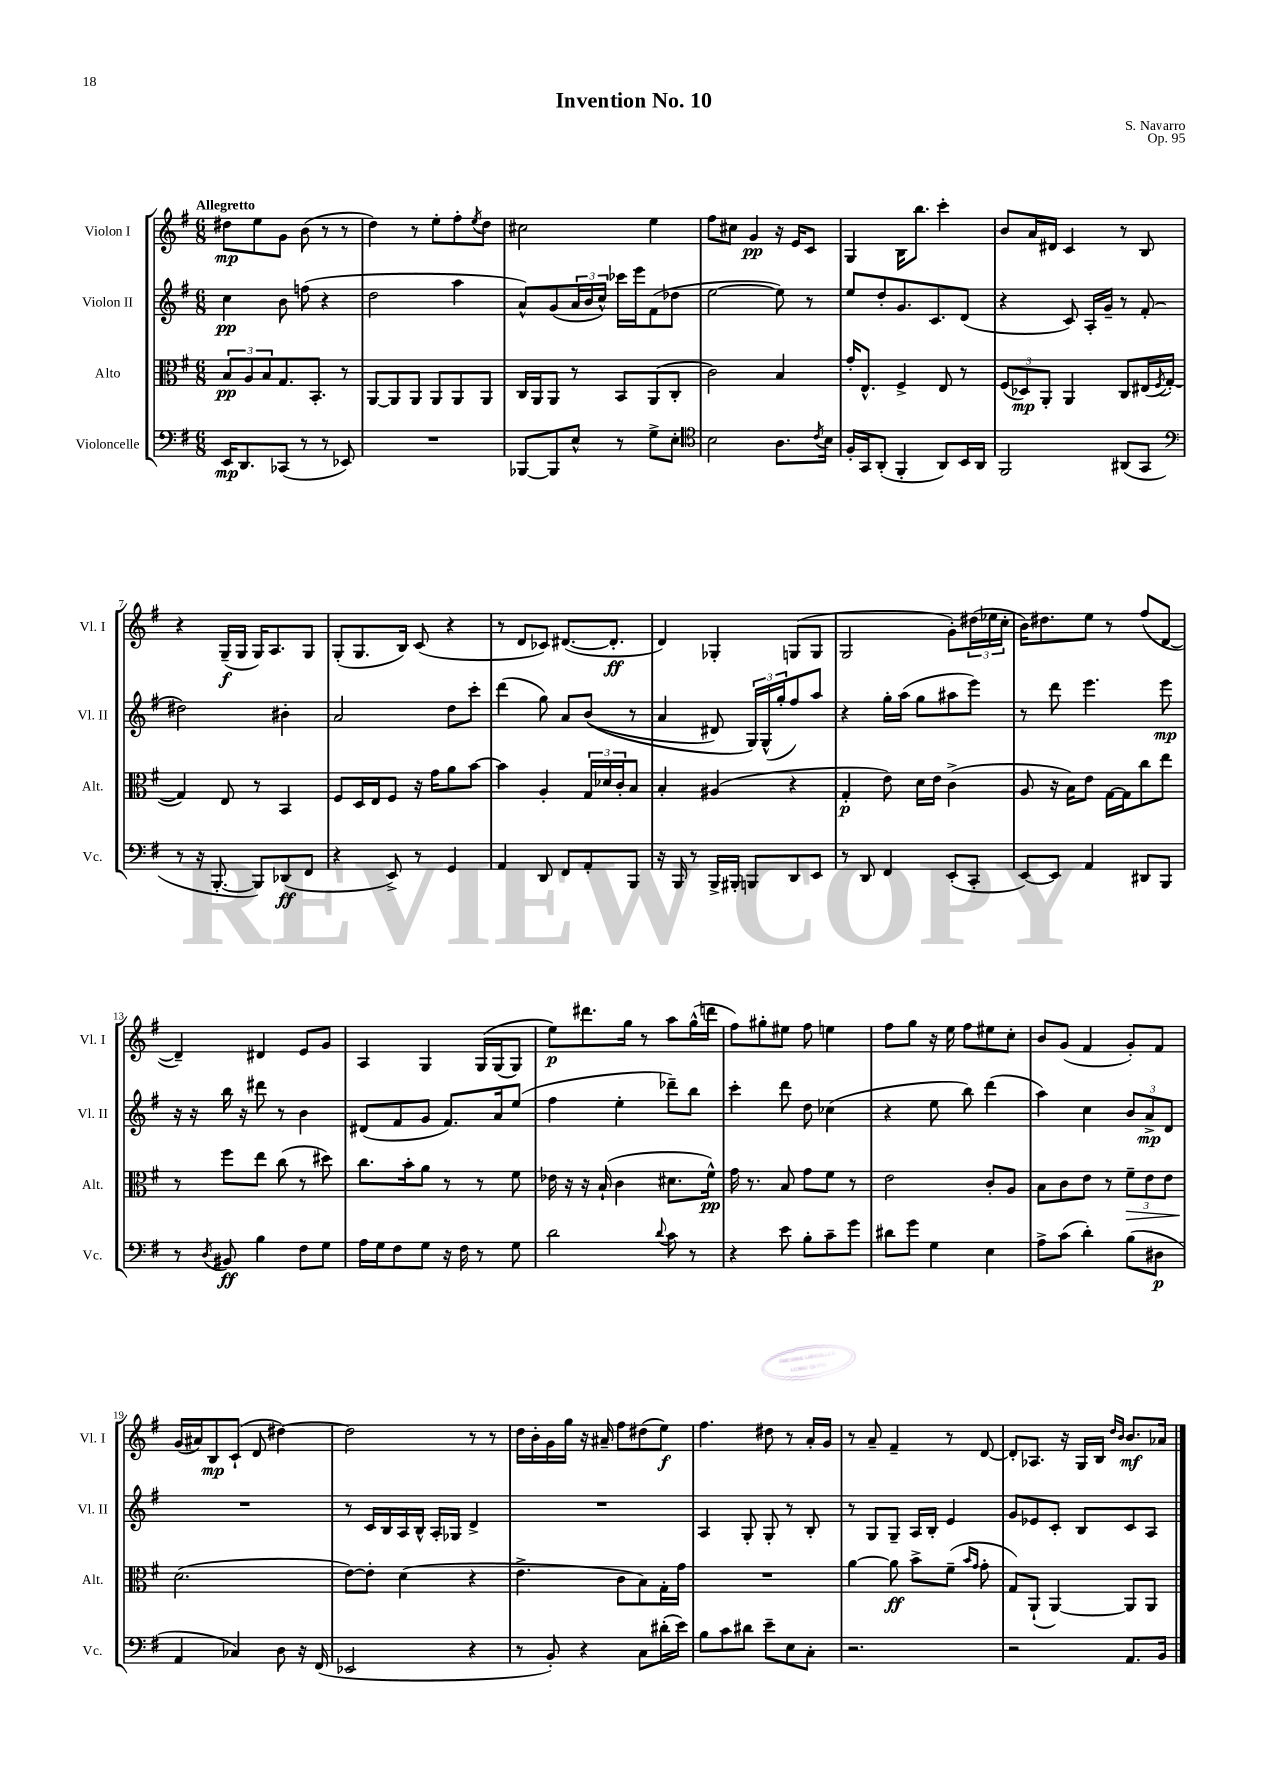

**kern	**kern	**kern	**kern
*staff4	*staff3	*staff2	*staff1
*clefF4	*clefC3	*clefG2	*clefG2
*k[f#]	*k[f#]	*k[f#]	*k[f#]
*M6/8	*M6/8	*M6/8	*M6/8
16EE	12B	4cc	8dd#
8.DD	.	.	.
.	12A	.	.
.	.	.	8ee
.	12B	.	.
(8CC-	8.G	8b	8g
8r	.	(8ff	(8b
.	8.BB'	.	.
8r	.	4r	8r
8EE-)	8r	.	8r
=	=	=	=
2.r	[8AA	2dd	4dd)
.	8AA]	.	.
.	8AA	.	8r
.	8AA	.	8ee'
.	8AA	4aa	8ff#'
.	.	.	8qee
.	8AA	.	8dd
=	=	=	=
[8BBB-	16C	8a^^)	2cc#
.	16AA	.	.
8BBB-]	8AA	(8g	.
8E^^	8r	24a	.
.	.	24b	.
.	.	24cc^^)	.
8r	8BB	16ccc-	.
.	.	16eee	.
8G^	(8AA	(8f#	4ee
8E'	8C'	8dd-	.
=	=	=	=
*clefC4	*	*	*
2B	2c)	[2ee	8ff#
.	.	.	8cc#
.	.	.	4g
8.A	4B	8ee])	16r
.	.	.	16e
.	.	8r	8c
8qc	.	.	.
16B	.	.	.
=	=	=	=
16F#'	16g'	8ee	4G
16GG	8.E^^	.	.
(8AA'	.	8dd'	.
4FF#'	4F#^	8.g	16B
.	.	.	8.bb
.	.	8.c	.
8AA)	8E	.	4ccc'
16BB	8r	(8d	.
16AA	.	.	.
=	=	=	=
2FF#	(12F#	4r	8b
.	12D-)	.	.
.	.	.	16a
.	12AA'	.	.
.	.	.	16d#
.	4AA	8c)	4c
.	.	16A'	.
.	.	16g~	.
(8AA#	8C	8r	8r
8GG	(16E#	(8f#'	8B
.	8qF#	.	.
.	[16G'	.	.
=	=	=	=
*clefF4	*	*	*
8r	4G])	2dd#)	4r
16r	.	.	.
[8.BBB'	.	.	.
.	8E	.	(16G~
.	.	.	16G
8BBB])	8r	.	16G)
.	.	.	8.A
(8DD-	4BB	4b#'	.
8FF#	.	.	8G
=	=	=	=
4r	8F#	2a	(8G'
.	16D	.	8.G
.	16E	.	.
8EE^)	8F#	.	.
.	.	.	16B)
8r	16r	.	(8c
.	16g	.	.
4GG	8a	8dd	4r
.	[8b	8ccc'	.
=	=	=	=
4AA	4b]	(4ddd	8r
.	.	.	8d
8DD	4A'	8gg)	8c-)
8FF#	.	8a	([8.d#
8AA'	24G	&((8b	.
.	24d-	.	.
.	.	.	8.d#']
.	24c'	.	.
8BBB	8B	8r	.
=	=	=	=
16r	4B'	4a	4d)
16BBB	.	.	.
8r	.	.	.
16BBB^	(4A#	8d#)	4G-'
16BBB#'	.	.	.
8BBB	.	24G&)	.
.	.	(24G^^	.
.	.	24gg'	.
8DD	4r	8ff#)	(8G
8EE	.	8aa	8G
=	=	=	=
8r	4G'	4r	2G
8DD	.	.	.
4FF#	8e)	16gg'	.
.	.	(16aa	.
.	16d	8gg	.
.	16e	.	.
(8EE'	(4c^	8aa#	8g')
8CC'	.	8eee)	(24dd#
.	.	.	24ee-
.	.	.	24cc'
=	=	=	=
[8EE)	8A	8r	16b)
.	.	.	8.dd#
8EE]	16r	8ddd	.
.	16B)	.	.
4AA	8e	4.eee	8ee
.	[16G	.	8r
.	16G]	.	.
8DD#	8cc	.	(8ff#
8BBB	8ee	8eee	[8d
=	=	=	=
8r	8r	16r	4d~])
.	.	16r	.
8qD	.	.	.
8BB#	8ff#	16bb	.
.	.	16r	.
4B	8ee	8ddd#	4d#
.	(8cc	8r	.
8F#	8r	4b	8e
8G	8dd#)	.	8g
=	=	=	=
16A	8.cc	(8d#	4A
16G	.	.	.
8F#	.	8f#	.
.	16b'	.	.
8G	8a	8g	4G
16r	8r	8.f#)	.
16F#	.	.	.
8r	8r	.	&(16G
.	.	16a	(16G
8G	8f#	(8ee	8G)
=	=	=	=
2d	16e-	4ff#	8ee&)
.	16r	.	.
.	16r	.	8.ddd#
.	(16B`	.	.
.	4c	4ee'	.
.	.	.	16gg
.	.	.	8r
8qqd	.	.	.
8c	8.d#	8ddd-~)	8aa
8r	.	8bb	(16gg^^
.	16f#^^)	.	16ddd
=	=	=	=
4r	16g	4ccc'	8ff#)
.	8.r	.	.
.	.	.	8gg#'
8e	8B	8ddd	8ee#
8B'	8g	8dd	8ff#
8c~	8f#	(4cc-	4ee
8g	8r	.	.
=	=	=	=
8d#	2e	4r	8ff#
8g	.	.	8gg
4G	.	8ee	16r
.	.	.	16ee
.	.	8bb)	8ff#
4E	8c'	(4ddd	8ee#
.	8A	.	8cc'
=	=	=	=
8A^	8B	4aa)	8b
(8c	8c	.	(8g
4d')	8e	4cc	4f#
.	8r	.	.
(8B	12f#~	12b	8g')
.	12e	12a^	.
8D#	.	.	8f#
.	12e	12d	.
=	=	=	=
4AA	(2.d	2.r	(16g
.	.	.	16a#)
.	.	.	8B
4C-)	.	.	(8c`
.	.	.	8d
8D	.	.	[4dd#)
16r	.	.	.
(16FF#	.	.	.
=	=	=	=
2EE-	[8e)	8r	2dd#]
.	8e']	16c	.
.	.	16B	.
.	(4d	16A	.
.	.	16B^^	.
.	.	16A'	.
.	.	16G-	.
4r	4r	4d^	8r
.	.	.	8r
=	=	=	=
8r	4.e^	2.r	16dd
.	.	.	16b'
8BB')	.	.	16g
.	.	.	16gg
4r	.	.	16r
.	.	.	16a#~
.	8c	.	8ff#
8C	8B)	.	(8dd#
(16d#'	16G'	.	8ee)
16e)	16g	.	.
=	=	=	=
8B	2.r	4A	4.ff#
8c	.	.	.
8d#	.	8G'	.
8e~	.	8G'	8dd#
8E	.	8r	8r
8C'	.	8B'	16a'
.	.	.	16g
=	=	=	=
2.r	[4a	8r	8r
.	.	8G	8a~
.	8a]	8G~	4f#~
.	8b^	16A	.
.	.	16B'	.
.	(8f#~	4e	8r
.	16qqb	.	.
.	16qqg	.	.
.	8g'	.	[8d
=	=	=	=
2r	8G)	8g	8d']
.	(8AA`	8e-	8.A-
.	[4AA)	8c'	.
.	.	.	16r
.	.	8B	16G
.	.	.	16B
.	.	.	16qqdd
.	.	.	16qqb
8.AA	8AA]	8c	8.b
.	8AA	8A	.
16BB	.	.	16a-
==	==	==	==
*-	*-	*-	*-
